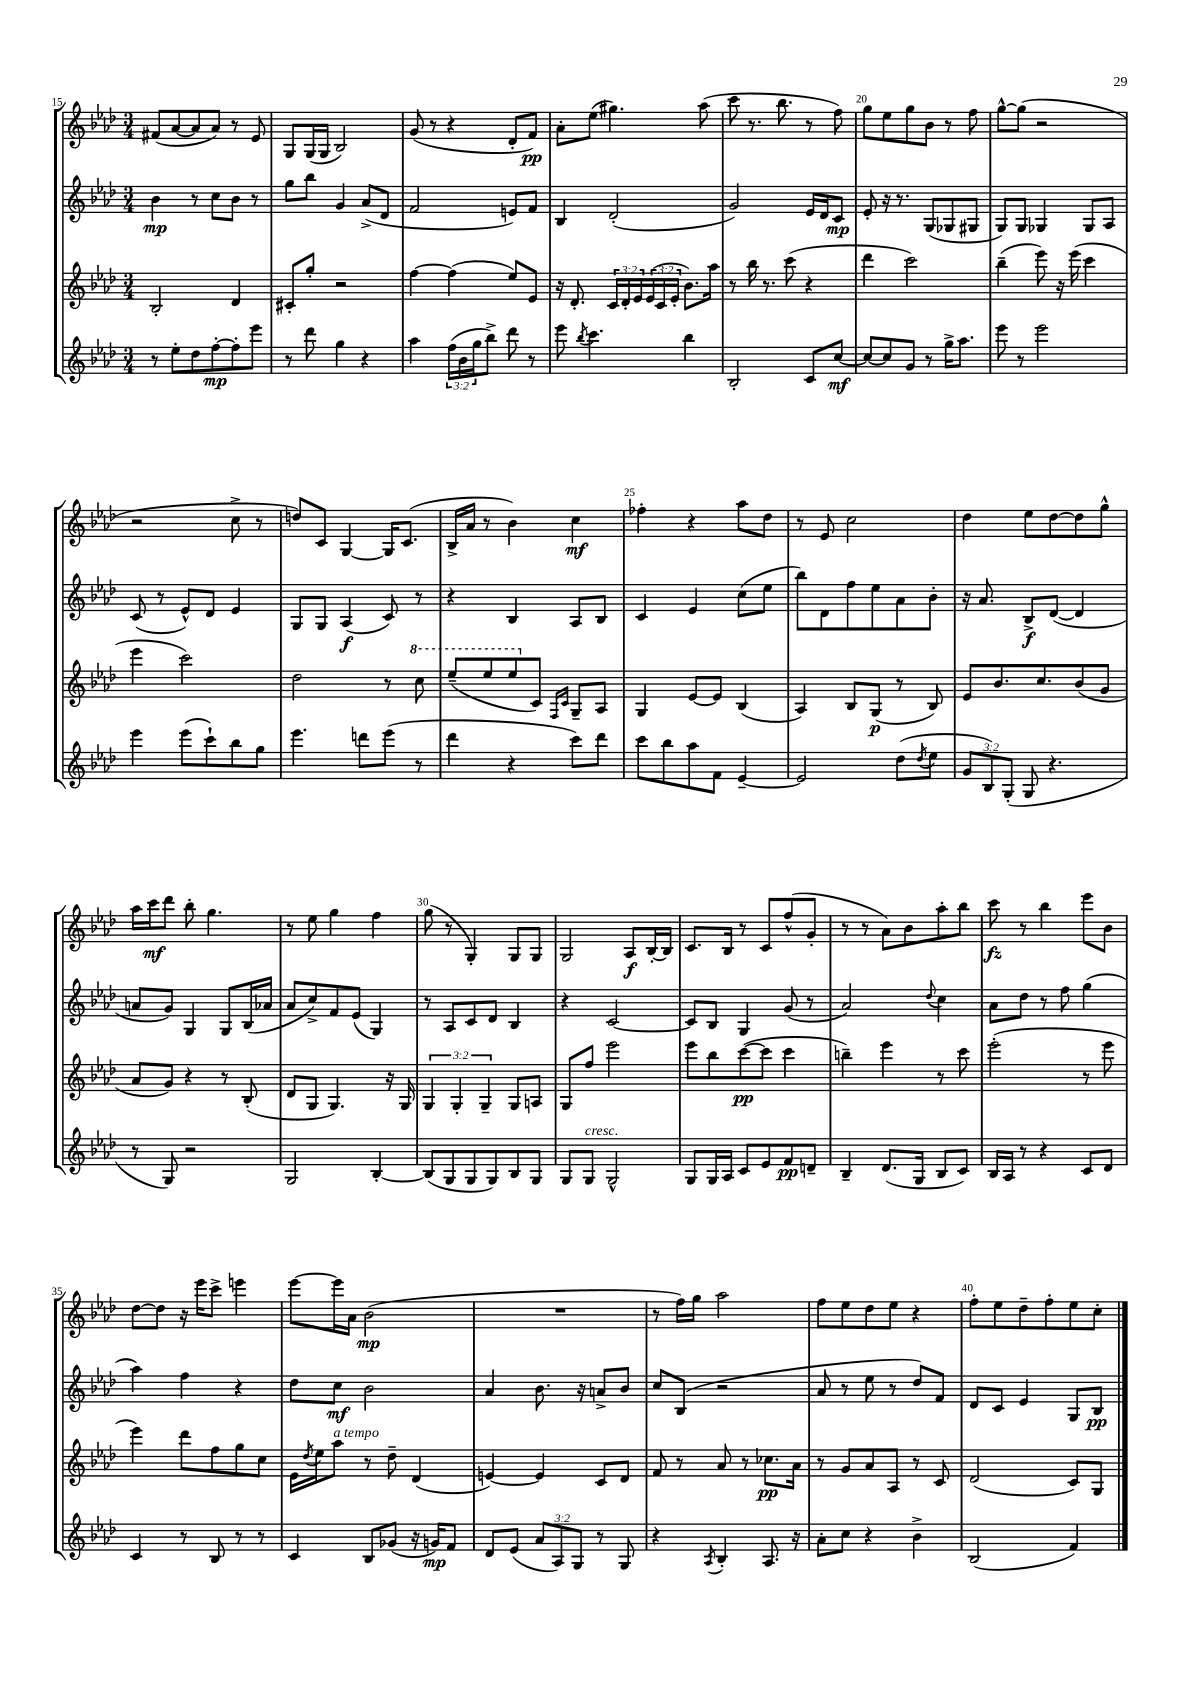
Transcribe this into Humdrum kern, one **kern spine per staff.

**kern	**dynam	**kern	**dynam	**kern	**dynam	**kern	**dynam
*part4	*part4	*part3	*part3	*part2	*part2	*part1	*part1
*staff4	*staff4	*staff3	*staff3	*staff2	*staff2	*staff1	*staff1
*clefG2	*	*clefG2	*	*clefG2	*	*clefG2	*
*k[b-e-a-d-]	*	*k[b-e-a-d-]	*	*k[b-e-a-d-]	*	*k[b-e-a-d-]	*
*M3/4	*	*M3/4	*	*M3/4	*	*M3/4	*
=15	=15	=15	=15	=15	=15	=15	=15
8r	.	2B-'/	.	4b-\	mp	(8f#X/L	.
8ee-'\L	.	.	.	.	.	[8a-/	.
8dd-\	.	.	.	8r	.	8a-/]	.
[8ff'\	mp	.	.	8cc\L	.	8a-/J)	.
8ff'\]	.	4d-/	.	8b-\J	.	8r	.
8eee-\J	.	.	.	8r	.	8e-/	.
=16	=16	=16	=16	=16	=16	=16	=16
8r	.	8c#X'/L	.	8gg\L	.	8G/L	.
8ddd-\	.	8gg'/J	.	8bb-\J	.	(16G/L	.
.	.	.	.	.	.	16G/JJ	.
4gg\	.	2r	.	4g/	.	2B-/)	.
4r	.	.	.	(8a-^/L	.	.	.
.	.	.	.	8d-/J	.	.	.
=17	=17	=17	=17	=17	=17	=17	=17
4aa-\	.	[4ff\	.	2f/	.	(8g/	.
.	.	.	.	.	.	8r	.
(24ff\LL	.	(4ff\]	.	.	.	4r	.
24b-\	.	.	.	.	.	.	.
24gg\J	.	.	.	.	.	.	.
8bb-^\J)	.	.	.	.	.	.	.
8ddd-\	.	8ee-/L)	.	8en/L)	.	8d-'/L	.
8r	.	8e-/J	.	8f/J	.	8f/J)	pp
=18	=18	=18	=18	=18	=18	=18	=18
8eee-\	.	16r	.	4B-/	.	8a-'\L	.
.	.	8.d-'/	.	.	.	.	.
8qbb-/	.	.	.	.	.	.	.
4.ccc\	.	.	.	.	.	(8ee-\J	.
.	.	24c/LL	.	(2d-'/	.	4.gg#X\)	.
.	.	24d-'/	.	.	.	.	.
.	.	24e-/	.	.	.	.	.
.	.	(24e-/	.	.	.	.	.
.	.	24c/	.	.	.	.	.
.	.	24e-'/JJ	.	.	.	.	.
4bb-\	.	8.b-\L)	.	.	.	.	.
.	.	.	.	.	.	(8aa-\	.
.	.	16aa-\Jk	.	.	.	.	.
=19	=19	=19	=19	=19	=19	=19	=19
2B-'/	.	8r	.	2g/)	.	8ccc\	.
.	.	16bb-\	.	.	.	8.r	.
.	.	8.r	.	.	.	.	.
.	.	.	.	.	.	8.bb-\	.
.	.	(8ccc\	.	.	.	.	.
8c/L	.	4r	.	16e-/LL	.	8r	.
.	.	.	.	16d-/J	.	.	.
[8cc/J	mf	.	.	8c/J	mp	8ff\)	.
=20	=20	=20	=20	=20	=20	=20	=20
8cc/L_	.	4ddd-\	.	8e-'/	.	8gg\L	.
8cc/]	.	.	.	16r	.	8ee-\	.
.	.	.	.	8.r	.	.	.
8g/J	.	2ccc\)	.	.	.	8gg\	.
8r	.	.	.	(8G/L	.	8b-\J	.
16gg^\KL	.	.	.	8G-X/	.	8r	.
8.aa-\J	.	.	.	.	.	.	.
.	.	.	.	8G#X/J	.	8ff\	.
=21	=21	=21	=21	=21	=21	=21	=21
8eee-\	.	(4bb-~\	.	8G/L)	.	[8gg^^\L	.
8r	.	.	.	8G/J	.	(8gg\J]	.
2eee-\	.	8eee-\)	.	4G-X/	.	2r	.
.	.	16r	.	.	.	.	.
.	.	(16eee-\	.	.	.	.	.
.	.	4ccc\	.	8G-/L	.	.	.
.	.	.	.	8A-/J	.	.	.
!!LO:LB:g=z
=22	=22	=22	=22	=22	=22	=22	=22
4eee-\	.	4eee-\	.	(8c/	.	2r	.
.	.	.	.	8r	.	.	.
(8eee-\L	.	2ccc\)	.	8e-^^/L)	.	.	.
8ccc`\)	.	.	.	8d-/J	.	.	.
8bb-\	.	.	.	4e-/	.	8cc^\	.
8gg\J	.	.	.	.	.	8r	.
=23	=23	=23	=23	=23	=23	=23	=23
4.eee-\	.	2dd-\	.	8G/L	.	8ddn/L)	.
.	.	.	.	8G/J	.	8c/J	.
.	.	.	.	(4A-/	f	[4G/	.
8dddn\L	.	.	.	.	.	.	.
(8eee-\J	.	8r	.	8c/)	.	16G/KL]	.
.	.	.	.	.	.	(8.c/J	.
*	*	*8va	*	*	*	*	*
8r	.	8ccc\	.	8r	.	.	.
=24	=24	=24	=24	=24	=24	=24	=24
4ddd-\	.	(8eee-~/L	.	4r	.	16B-^/LL	.
.	.	.	.	.	.	16a-/JJ	.
.	.	8eee-/	.	.	.	8r	.
4r	.	8eee-/	.	4B-/	.	4b-\)	.
*	*	*X8va	*	*	*	*	*
.	.	8c/J)	.	.	.	.	.
.	.	16qqF/LL	.	.	.	.	.
.	.	16qqc/JJ	.	.	.	.	.
8ccc\L)	.	8G~/L	.	8A-/L	.	4cc\	mf
8ddd-\J	.	8A-/J	.	8B-/J	.	.	.
=25	=25	=25	=25	=25	=25	=25	=25
8ccc\L	.	4G/	.	4c/	.	4ff-X'\	.
8bb-\	.	.	.	.	.	.	.
8aa-\	.	[8e-/L	.	4e-/	.	4r	.
8f\J	.	8e-/J]	.	.	.	.	.
[4e-~/	.	(4B-/	.	(8cc\L	.	8aa-\L	.
.	.	.	.	8ee-\J	.	8dd-\J	.
=26	=26	=26	=26	=26	=26	=26	=26
2e-/]	.	4A-/)	.	8bb-\L)	.	8r	.
.	.	.	.	8d-\	.	8e-/	.
.	.	8B-/L	.	8ff\	.	2cc\	.
.	.	(8G/J	p	8ee-\	.	.	.
(8dd-\L	.	8r	.	8a-\	.	.	.
8qdd-/	.	.	.	.	.	.	.
8ee-\J	.	8B-/)	.	8b-'\J	.	.	.
=27	=27	=27	=27	=27	=27	=27	=27
12g/L	.	8e-/L	.	16r	.	4dd-\	.
.	.	.	.	8.a-/	.	.	.
12B-/)	.	.	.	.	.	.	.
.	.	8.b-/	.	.	.	.	.
(12G'/J	.	.	.	.	.	.	.
8G/	.	.	.	8B-^/L	f	8ee-\L	.
.	.	8.cc/	.	.	.	.	.
4.r	.	.	.	([8d-/J	.	[8dd-\	.
.	.	(8b-/	.	4d-/]	.	8dd-\]	.
.	.	8g/J	.	.	.	8gg^^\J	.
!!LO:LB:g=z
=28	=28	=28	=28	=28	=28	=28	=28
8r	.	8a-/L	.	8an/L	.	16aa-\LL	.
.	.	.	.	.	.	16ccc\J	mf
8G/)	.	8g/J)	.	8g/J)	.	8ddd-\J	.
2r	.	4r	.	4G/	.	8bb-'\	.
.	.	.	.	.	.	4.gg\	.
.	.	8r	.	8G/L	.	.	.
.	.	(8B-'/	.	(16B-/L	.	.	.
.	.	.	.	16a-X/JJ	.	.	.
=29	=29	=29	=29	=29	=29	=29	=29
2G/	.	8d-/L	.	8a-/L	.	8r	.
.	.	8G/J	.	8cc^/)	.	8ee-\	.
.	.	4.G/)	.	8f/	.	4gg\	.
.	.	.	.	(8e-/J	.	.	.
[4B-'/	.	.	.	4G/)	.	4ff\	.
.	.	16r	.	.	.	.	.
.	.	16G/	.	.	.	.	.
=30	=30	=30	=30	=30	=30	=30	=30
(8B-/L]	.	6G/	.	8r	.	(8gg\	.
8G/	.	.	.	8A-/L	.	8r	.
.	.	6G'/	.	.	.	.	.
8G/	.	.	.	8c/	.	4G'/)	.
.	.	6G~/	.	.	.	.	.
8G/)	.	.	.	8d-/J	.	.	.
8B-/	.	8G/L	.	4B-/	.	8G/L	.
8G/J	.	8An/J	.	.	.	8G/J	.
=31	=31	=31	=31	=31	=31	=31	=31
8G/L	.	8G/L	.	4r	.	2G/	.
!LO:TX:a:i:t=cresc.	!	!	!	!	!	!	!
8G/J	.	8ff/J	.	.	.	.	.
2G^^/	.	2eee-\	.	[2c/	.	.	.
.	.	.	.	.	.	8A-/L	f
.	.	.	.	.	.	[16B-'/L	.
.	.	.	.	.	.	16B-/JJ]	.
=32	=32	=32	=32	=32	=32	=32	=32
8G/L	.	8eee-\L	.	8c/L]	.	8.c/L	.
16G/L	.	8bb-\	.	8B-/J	.	.	.
16A-/JJ	.	.	.	.	.	16B-/Jk	.
8c/L	.	([8ccc\	pp	4G/	.	8r	.
8e-/	.	8ccc\J]	.	.	.	8c/L	.
8f/	pp	4ccc\	.	(8g/	.	(8ff^^/	.
8dn~/J	.	.	.	8r	.	8g'/J	.
=33	=33	=33	=33	=33	=33	=33	=33
4B-~/	.	4bbn~\)	.	2a-/)	.	8r	.
.	.	.	.	.	.	8r	.
(8.d-/L	.	4eee-\	.	.	.	8a-\L)	.
.	.	.	.	.	.	8b-\	.
16G/Jk	.	.	.	.	.	.	.
.	.	.	.	8qqdd-/	.	.	.
8B-/L	.	8r	.	4cc\	.	8aa-'\	.
8c/J)	.	8ccc\	.	.	.	8bb-\J	.
=34	=34	=34	=34	=34	=34	=34	=34
16B-/LL	.	(2eee-'\	.	8a-\L	.	8ccc\	fz
16A-/JJ	.	.	.	.	.	.	.
8r	.	.	.	8dd-\J	.	8r	.
4r	.	.	.	8r	.	4bb-\	.
.	.	.	.	8ff\	.	.	.
8c/L	.	8r	.	(4gg\	.	8eee-\L	.
8d-/J	.	8eee-\	.	.	.	8b-\J	.
!!LO:LB:g=z
=35	=35	=35	=35	=35	=35	=35	=35
4c/	.	4eee-\)	.	4aa-\)	.	[8dd-\L	.
.	.	.	.	.	.	8dd-\J]	.
8r	.	8ddd-\L	.	4ff\	.	16r	.
.	.	.	.	.	.	16eee-\KL	.
8B-/	.	8ff\	.	.	.	8ccc^\J	.
8r	.	8gg\	.	4r	.	4eeen\	.
8r	.	8cc\J	.	.	.	.	.
=36	=36	=36	=36	=36	=36	=36	=36
4c/	.	16e-\LL	.	8dd-\L	.	[8eee-\L	.
.	.	8qdd-/	.	.	.	.	.
.	.	16ee-\J	.	.	.	.	.
!	!	!LO:TX:a:i:t=a tempo	!	!	!	!	!
.	.	8aa-\J	.	8cc\J	mf	16eee-\L]	.
.	.	.	.	.	.	16a-\JJ	.
8B-/L	.	8r	.	2b-\	.	(2b-\	mp
(8g-X/J	.	8dd-~\	.	.	.	.	.
16r	.	(4d-/	.	.	.	.	.
16gn/KL)	mp	.	.	.	.	.	.
8f/J	.	.	.	.	.	.	.
=37	=37	=37	=37	=37	=37	=37	=37
8d-/L	.	[4en/)	.	4a-/	.	2.r	.
(8e-/J	.	.	.	.	.	.	.
12a-/L	.	4e/]	.	8.b-\	.	.	.
12A-/)	.	.	.	.	.	.	.
12G/J	.	.	.	.	.	.	.
.	.	.	.	16r	.	.	.
8r	.	8c/L	.	8an^/L	.	.	.
8G/	.	8d-/J	.	8b-/J	.	.	.
=38	=38	=38	=38	=38	=38	=38	=38
4r	.	8f/	.	8cc/L	.	8r	.
.	.	8r	.	(8B-/J	.	16ff\LL)	.
.	.	.	.	.	.	16gg\JJ	.
8qA-/	.	.	.	.	.	.	.
4B-'/	.	8a-/	.	2r	.	2aa-\	.
.	.	8r	.	.	.	.	.
8.A-/	.	8.cc-X\L	pp	.	.	.	.
16r	.	16a-\Jk	.	.	.	.	.
=39	=39	=39	=39	=39	=39	=39	=39
8a-'\L	.	8r	.	8a-/	.	8ff\L	.
8cc\J	.	8g/L	.	8r	.	8ee-\	.
4r	.	8a-/	.	8ee-\	.	8dd-\	.
.	.	8A-/J	.	8r	.	8ee-\J	.
4b-^\	.	8r	.	8dd-/L)	.	4r	.
.	.	8c/	.	8f/J	.	.	.
=40	=40	=40	=40	=40	=40	=40	=40
(2B-/	.	(2d-/	.	8d-/L	.	8ff'\L	.
.	.	.	.	8c/J	.	8ee-\	.
.	.	.	.	4e-/	.	8dd-~\	.
.	.	.	.	.	.	8ff'\	.
4f/)	.	8c/L)	.	8G/L	.	8ee-\	.
.	.	8G/J	.	8B-/J	pp	8cc'\J	.
==	==	==	==	==	==	==	==
*-	*-	*-	*-	*-	*-	*-	*-
